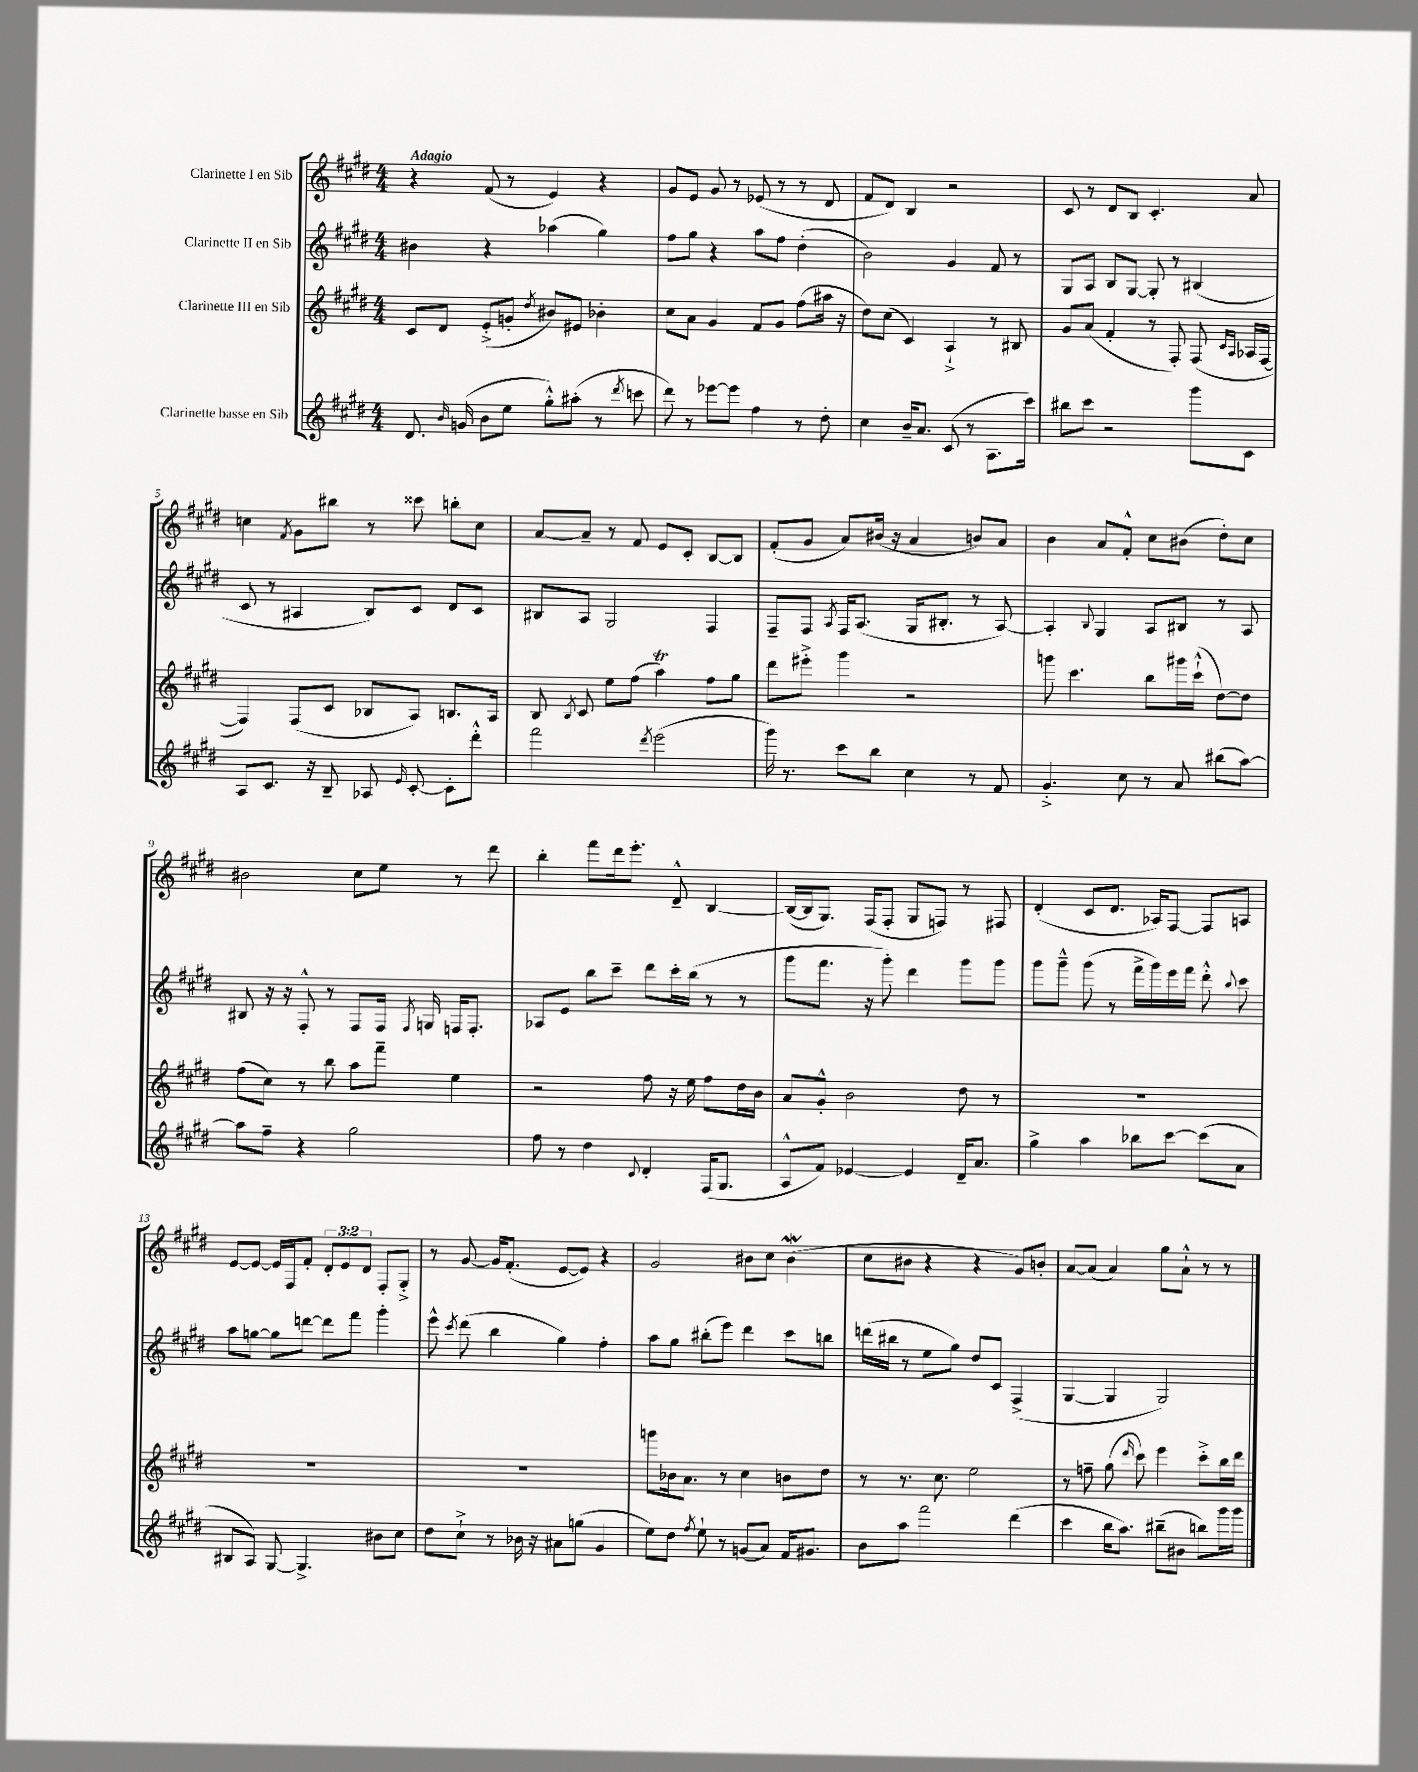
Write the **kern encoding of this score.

**kern	**kern	**kern	**kern
*staff4	*staff3	*staff2	*staff1
*clefG2	*clefG2	*clefG2	*clefG2
*k[f#c#g#d#]	*k[f#c#g#d#]	*k[f#c#g#d#]	*k[f#c#g#d#]
*M4/4	*M4/4	*M4/4	*M4/4
8.d#	8c#	4b#	4r
.	8d#	.	.
16qqb	.	.	.
(16g	.	.	.
8b	(8e'^	4r	(8f#
8ee	8g'	.	8r
.	8qdd#	.	.
8gg#'^^)	8b#)	(4aa-	4e)
(8aa#'	8e#	.	.
8r	4b-'	4gg#)	4r
8qddd#	.	.	.
8ccc	.	.	.
=	=	=	=
8ddd#)	8cc#	8ff#	8g#
8r	8a	8gg#	8e
[8eee-	4g#	4r	8g#
8eee-]	.	.	8r
4ff#	8f#	8aa	(8e-
.	8g#	8ff#	8r
8r	(8ff#	(4dd#'	8r
8dd#'	16aa#	.	8d#
.	16r	.	.
=	=	=	=
4cc#	8dd#)	2b)	8f#
.	(8cc#	.	8d#)
16b~	4c#)	.	4B
8.a	.	.	.
(8c#	4A`^	4g#	2r
8r	.	.	.
8.A	8r	8f#	.
.	8B#	8r	.
16ccc#)	.	.	.
=	=	=	=
8bb#	8g#	8G#	8c#
8ccc#	(8a	8A	8r
2r	4f#'	8B	8d#
.	.	[8G#	8B
.	8r	8G#']	4.c#'
.	8F#')	8r	.
8ggg#	(8F#	(4B#	.
.	16qqc#	.	.
.	16qqA	.	.
8c#	16A-	.	8a
.	[16F#	.	.
=	=	=	=
8A	4F#])	8c#	4cc
8.c#	.	8r	.
.	.	.	8qf#
.	(8F#	4A#	8g#
16r	.	.	.
8B~	8c#	.	8bb#
8A-	8B-	8B)	8r
16qqe	.	.	.
[8c#'	8A)	8c#	8ccc##
8c#']	8.B	8d#	8bb'
8ddd#'^^	.	8c#	8cc
.	16A	.	.
=	=	=	=
2fff#	8B	8B#	[8a
.	8qB	.	.
.	8c#	8A	8a~]
.	8ee	2G#	8r
.	(8ff#	.	8f#
8qddd#	.	.	.
(2eee	4aa)	.	8e
.	.	.	8c#'
.	8ff#	4F#	[8B
.	8gg#	.	8B]
=	=	=	=
16ggg#)	8ddd#	8F#~	(8f#'
8.r	.	.	.
.	8eee#'^	8F#	8g#
.	.	8qA	.
8ccc#	4ggg#	16F#	8a)
.	.	(8.A	.
8bb	.	.	(16b#
.	.	.	16r
4cc#	2r	16G#	4a
.	.	8.B#'	.
8r	.	8r	8b)
8f#	.	[8A)	8a
=	=	=	=
4.g#'^	8ggg	4A']	4b
.	4.ccc#	.	.
.	.	8qqB	.
.	.	4G#	8a
8cc#	.	.	8f#'^^
8r	8bb	8A	8cc#
8a	16ggg#	8B#	(8b#
.	(16ccc#`^^	.	.
(8bb#	[8dd#)	8r	8dd#')
[8aa)	8dd#]	8A	8cc#
=	=	=	=
8aa]	(8ff#	8B#	2b#
8ff#~	8cc#)	16r	.
.	.	16r	.
4r	8r	8F#'^^	.
.	8bb	8r	.
2gg#	8aa	8F#	8cc#
.	8fff#~	16F#	8ee
.	.	8qF#	.
.	.	16G	.
.	4ee	16F	8r
.	.	8.F'	.
.	.	.	8ddd#
=	=	=	=
8ff#	2r	8A-	4bb'
8r	.	8e	.
4dd#	.	8bb	8fff#
.	.	8ccc#~	16ddd#
.	.	.	8.eee'
8qqc#	.	.	.
4d#'	8ff#	8ddd#	.
.	16r	16ccc#'	8d#~^^
.	16ee	(16bb	.
(16F#	8ff#	8r	[4B
8.G#	.	.	.
.	16dd#	8r	.
.	16b	.	.
=	=	=	=
8A^^	8a	8ggg#	(16B_
.	.	.	16B]
8f#)	8g#'^^	8.fff#	8.G#)
[4e-	2b	.	.
.	.	16r	(16F#
.	.	8ggg#')	8F#'
4e-]	.	4ddd#	8G#
.	.	.	8F)
16d#~	8dd#	8ggg#	8r
8.a	.	.	.
.	8r	8ggg#	8F#
=	=	=	=
4gg#^	1r	8ggg#	(4d#'
.	.	8ggg#~^^	.
4aa	.	(8ggg#	8c#
.	.	8r	8.d#
8bb-	.	16fff#^	.
.	.	16ggg#)	16A-)
[8ccc#	.	16eee	[8F#
.	.	16fff#	.
(8ccc#]	.	8ddd#'^^	8F#]
.	.	8qqbb	.
8a	.	8ccc#	8A
=	=	=	=
8B#	1r	8aa	[8e
8A)	.	[8gg	8e_
[8G#	.	8gg]	16e]
.	.	.	16F#
4.G#^]	.	[8ddd	8f#'
.	.	8ddd]	12d#'
.	.	.	12e
.	.	8fff#	.
.	.	.	12d#
8b#	.	4ggg#'	8F#'
8cc#	.	.	8G#'^
=	=	=	=
8dd#	1r	8eee^^	8r
.	.	8qccc#	.
8cc#`^	.	(8ddd#	[8g#
8r	.	4bb	16g#]
.	.	.	(8.f#'
16b-	.	.	.
16r	.	.	.
8a#	.	4gg#)	[8e
(8gg	.	.	8e])
4g#	.	4ff#'	4r
=	=	=	=
8ee)	8ggg	8aa	2g#
8dd#	16b-	8gg#	.
.	8.a	.	.
8qff#	.	.	.
8ee`	.	(8bb#'	.
8r	8r	8eee)	.
(8g	4cc#	4ddd#	8b#
8a)	.	.	8cc#
16f#	8b	8ccc#	(4b#
8.g#	.	.	.
.	8dd#	8bb	.
=	=	=	=
8b	8r	(16ddd	8cc#
.	.	16bb#	.
8aa	8.r	8r	8b#
2fff#	.	8ee	4r
.	8.cc#	.	.
.	.	8gg#)	.
.	2ee	8dd#	4r
.	.	8c#	.
(4ddd#	.	(4F#^	8g#)
.	.	.	8b'
=	=	=	=
4ccc#	8r	[4G#	[8a
.	8ff~	.	(8a]
16bb	(8gg#	4G#]	4a)
8.aa)	.	.	.
.	16qqddd#	.	.
.	8ccc#)	.	.
(8bb#~	4eee	2G#)	8gg#
8b#	.	.	8a`^^
8bb)	8ccc#'^	.	8r
16ggg#	16bb	.	8r
16ggg#	16ddd#	.	.
==	==	==	==
*-	*-	*-	*-
